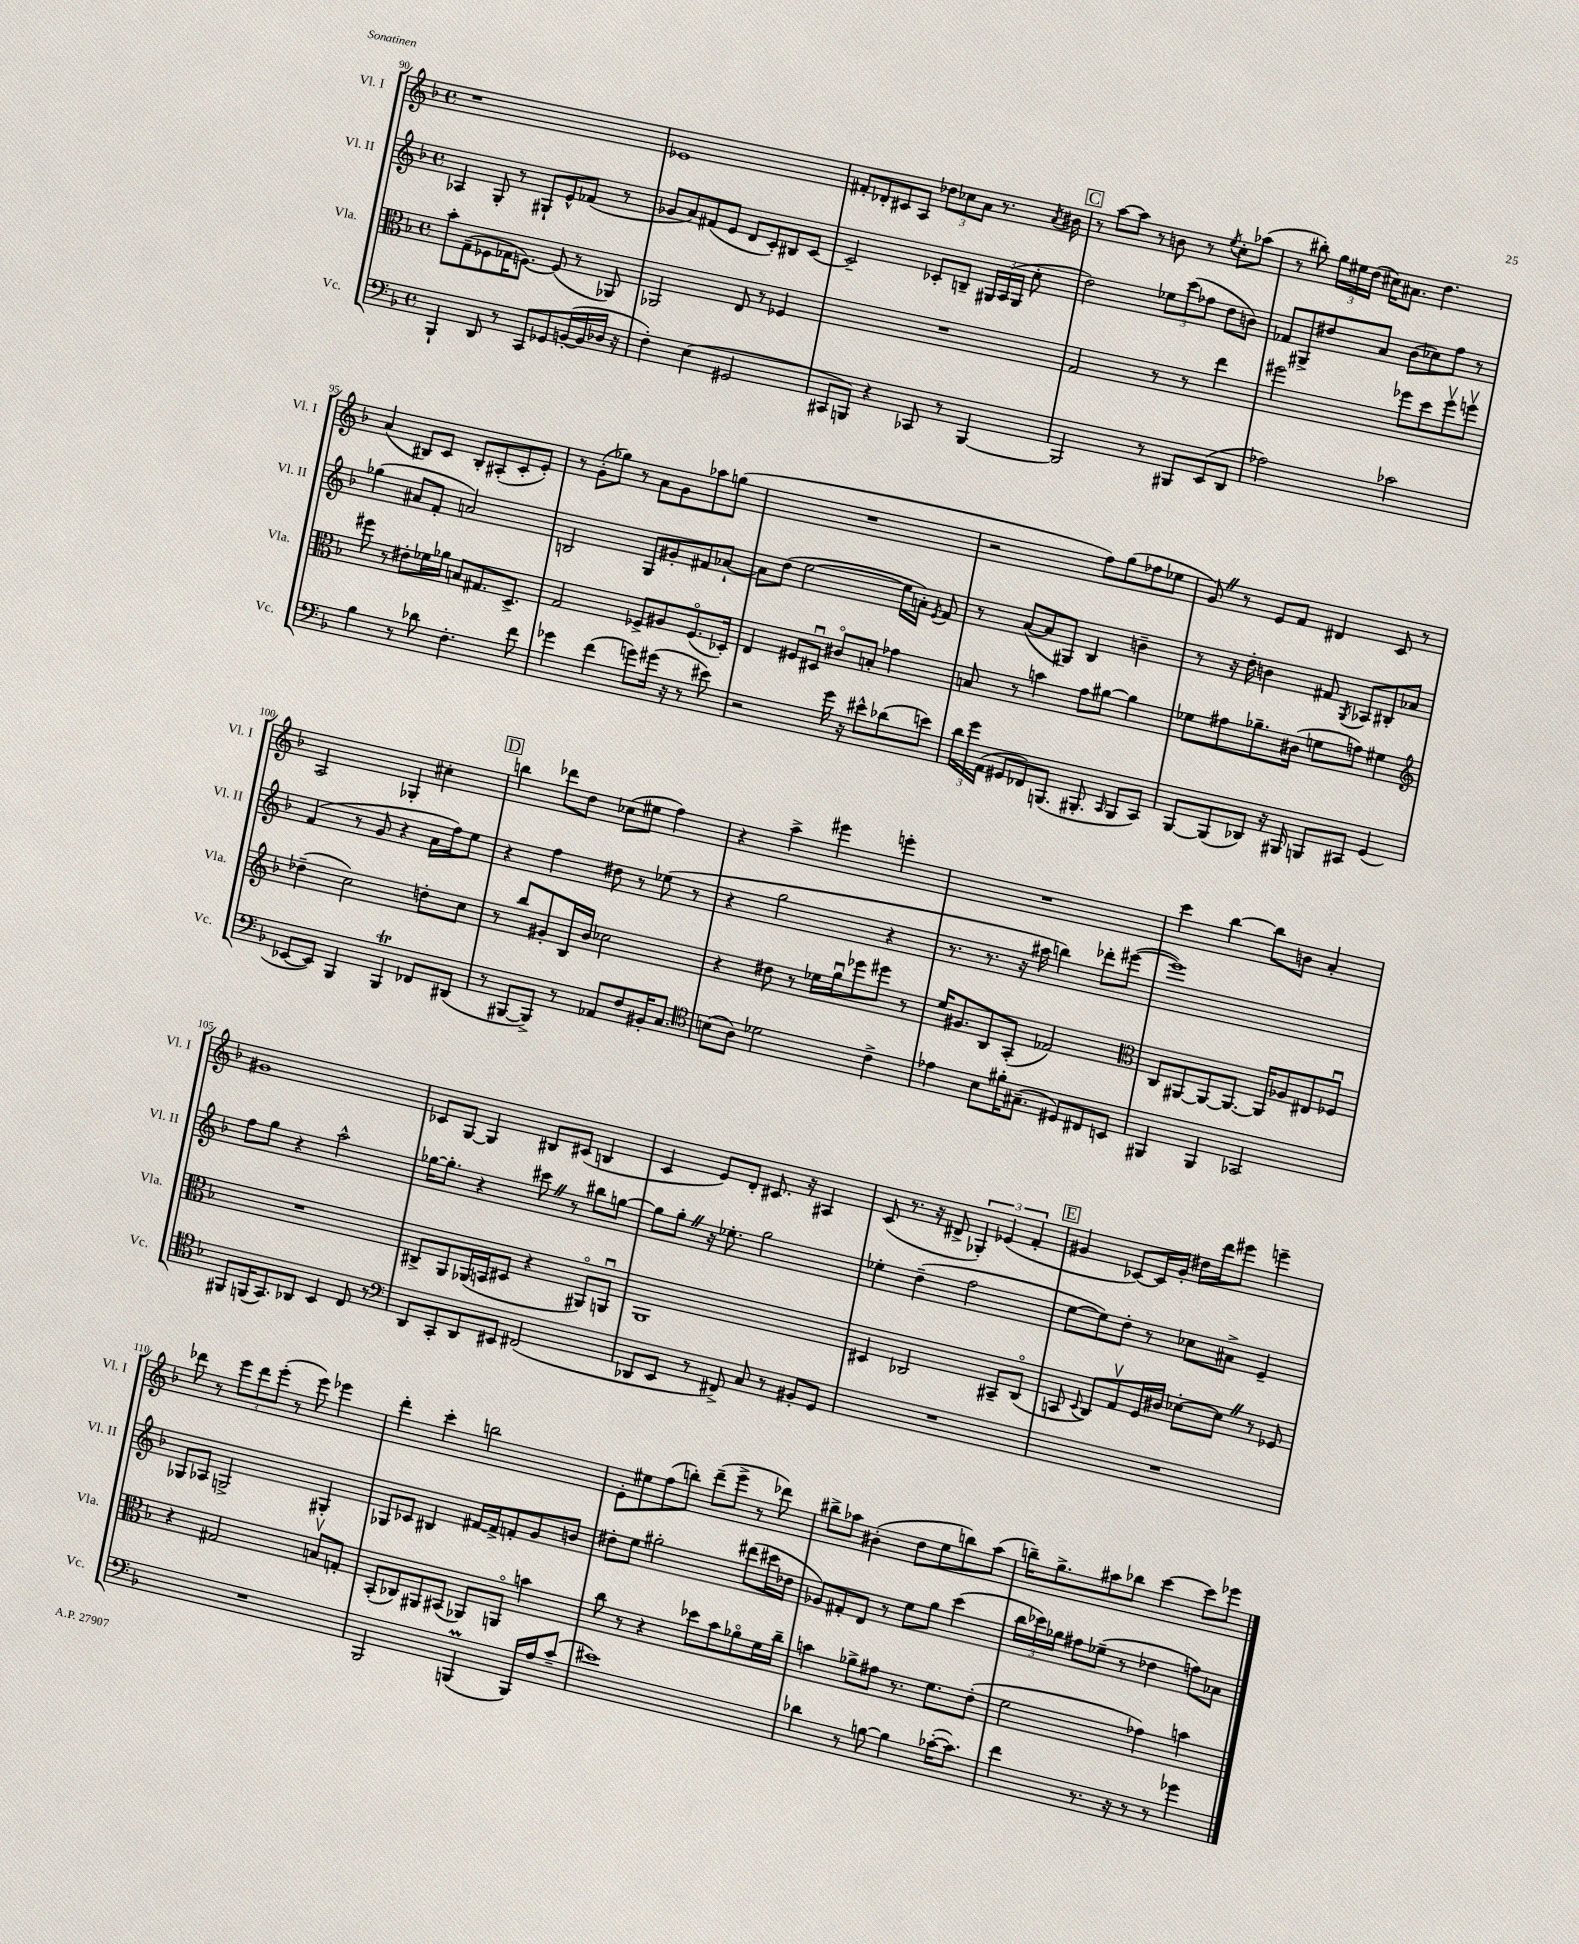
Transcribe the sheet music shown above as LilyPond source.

<<
\new StaffGroup <<
\new Staff = "s0" \with { instrumentName = "Vl. I" shortInstrumentName = "Vl. I" } {
    \clef treble \key f \major \defaultTimeSignature \time 4/4
    \autoBeamOff r1 |
    ees'1 |
    fis'8[-. des'8-. cis'8 a8] \tuplet 3/2 { des''8[ ces''8 a'8] } r8. \acciaccatura { a'8 } bis'16 |
    \mark \markup { \box "C" } r8 a''8[~ a''8] r8 b'8 r8 \acciaccatura { e''8 } c''8[-. aes''8]( |
    r8 bis''8-.) \tuplet 3/2 { g''16[ eis''16 d''16]( } cis''16[) ais'8.] d''4. |
    a'4( bis8[) c'8] bis8[-. ais8-.( c'8-. e'8]-.) |
    r8 g'8[-.( ges''8]) r8 a'8[ g'8 aes''8 g''8]( |
    R1 |
    r2 f''8[) g''8( fes''8 ees''8] |
    g'8) \once \override BreathingSign.text = \markup { \musicglyph "scripts.caesura.straight" } \breathe r8 e'8[ f'8] dis'4 c'8 r8 |
    a2 ges4-. cis''4-. |
    \mark \markup { \box "D" } b''4 des'''8[ d''8] ces''8[( eis''8] f''4) |
    r4 a''4-> eis'''4 e'''4-. |
    R1 |
    c'''4 bes''4~ bes''8[ b'8] a'4-. |
    gis'1 |
    ces'8[ g8]~ g4 bis8[ cis'8]( b4 |
    c'4 e'8[) d'8]-. cis'8. r16 ais4 |
    c'8( r8. r16 dis'8-> \tuplet 3/2 { ges4-.) ees'4( f'4-. } |
    \mark \markup { \box "E" } gis'4 ces'8[~) ces'16 gis'16]-. dis''16[ d'''16 eis'''8] e'''4-- |
    des'''8 r8 \tuplet 3/2 { e'''8[ des'''8 e'''8]-.( } r8 e'''8) ees'''4 |
    d'''4-. c'''4-. b''2 |
    e'8[-. eis''8 f''8( b''8]-.) d'''8[--( e'''8]-> r8 des'''8) |
    bis''8[-> aes''8] bis'4-.( d''8[ e''8 b''8) aes''8]( |
    b''16[--) g''8.-> ais''8 bes''8] c'''4~ c'''8[ ees'''8] \bar "|." |
}
\new Staff = "s1" \with { instrumentName = "Vl. II" shortInstrumentName = "Vl. II" } {
    \clef treble \key f \major \defaultTimeSignature \time 4/4
    \autoBeamOff aes4 g8-. r8 gis8[-! e'8-^ fes'8]( r8 |
    ges'8[ a'8) fis'8( e'8] d'8[ c'8-.) bis8 c'8]~ |
    c'2-- ces'8[-. b8]-- \tuplet 3/2 { gis16[ a16( gis16] } c''8-. |
    \mark \markup { \box "C" } d''2) \tuplet 3/2 { ees''8[ c'''8( fes''8] } d''8[ b'8]) |
    fes'8[ gis8-> dis''8 a'8] bes'8[( ces''8) f''8] r8 |
    ges''4( ais'8[ f'8]-. a'2) |
    b2 g8[ gis'8-. fis'8 aes'8]~-! |
    aes'8[ d''8]( e''2~ e''16[ a'16]-.) \acciaccatura { e'8 } f'8 |
    r8 a'8[~( a'8 gis8]) bes4 b'4-- |
    r8 r16 d''16-. b'4 fis'8 \acciaccatura { g8 } aes8[ bis8-. aes'8] |
    f'4( r8 g'8 r4 a'16[ f''16) e''8] |
    \mark \markup { \box "D" } r4 f''4 dis''8 r8 ees''8( r8 |
    r4 g''2 r4 |
    r8. r8. r16 ais''16 b''4) des'''8[-. eis'''8]~( |
    eis'''1) |
    f''8[ g''8] r4 a''2-^ |
    ges''16[~ ges''8.]-. r4 cis'''8 \once \override BreathingSign.text = \markup { \musicglyph "scripts.caesura.straight" } \breathe r8 bis''8[ g''8]~ |
    g''8[ g''8]-. \once \override BreathingSign.text = \markup { \musicglyph "scripts.caesura.straight" } \breathe r16 ees''8.-. g''2 |
    ees''4-. d''4--( f''2 |
    \mark \markup { \box "E" } e''8[~ e''8) d''8]-. r8 ces''8[ ais'8]-> e'4-- |
    ges8[ aes8] g2-> gis4-. |
    ges8[ ces'8] bis4 fis'16[~ fis'16-> f'8-. g'8 b'8] |
    dis''8[-. e''8] gis''2-. dis'''8[( cis'''16 des''16] |
    ges'8[) fis'8-. d'8] r8 e''8[ g''8] c'''4( |
    \tuplet 3/2 { bes''16[ ces'''16) ges''16] } fis''8[ ees''8]--( r8 des''4 f''8[) aes'8] \bar "|." |
}
\new Staff = "s2" \with { instrumentName = "Vla." shortInstrumentName = "Vla." } {
    \clef alto \key f \major \defaultTimeSignature \time 4/4
    \autoBeamOff bes'8[-. g8--( fes8 ges16 f8.]~) f8( r8 aes,8) |
    aes,2 e8 r8 fes4 |
    R1 |
    \mark \markup { \box "C" } g2 r8 r8 e''4 |
    fis''2 fes''8[ d''8 fes''8\upbow f''8]\upbow |
    fis''8 r8 eis'8[-. fes'16 aes'16] b8[ gis8. d8.]-> |
    g2 fes8[-> ais8 fes8.\flageolet( des16]-.) |
    e4 fis8[ dis8]\downbow cis'8[\flageolet b8]-. ges'4 |
    b8 r8 b'4 g'8[ ais'8]~ ais'4 |
    fes'8[ gis'8 aes'8.-- cis'16]( f'8[ g'8]) fis'4 |
    \clef treble des''4--( c''2) d''8[-. c''8] |
    \mark \markup { \box "D" } r8 bes''8[ gis'8-. bes16 bes'16] ces''2 |
    r4 dis''8 r8 ees''16[ g''16\downbow ees'''8 eis'''8] r8 |
    e''16[ gis'8. bes8 a8]-.( fes'2) |
    \clef alto c8[ ais,8~ ais,8~ ais,8.]~ ais,16[ aes8 eis8 fes8]\downbow |
    R1 |
    cis8[-> a,8 aes,16( b,16 dis8] r4 ais,8[\flageolet) a,8]\downbow |
    a,1 |
    dis4 ces2 bis,8[-- ces8]\flageolet( |
    \mark \markup { \box "E" } b,8 \appoggiatura { d8 } c8[) g8\upbow f16 cis'16] des'8[~-. des'8] \once \override BreathingSign.text = \markup { \musicglyph "scripts.caesura.straight" } \breathe r8 fes8 |
    r4 gis2 b8[\upbow g8]-. |
    bes,8[-.( ces8) ais,8 bis,8]( aes,8[) a,8]\flageolet b'4 |
    c''8 r8 r4 des''8[ bes'8 aes'8\flageolet f'16 c''16]-- |
    b'4 aes'8[-> gis'8] r8. f'8.[ e'8]-.( |
    f'2 ges'4) b'4 \bar "|." |
}
\new Staff = "s3" \with { instrumentName = "Vc." shortInstrumentName = "Vc." } {
    \clef bass \key f \major \defaultTimeSignature \time 4/4
    \autoBeamOff bes,,4-! d,8 r8 c,8[ ges,8 b,16~-.( b,16 des16] r16 |
    f4-.) e4( gis,2 |
    cis,8[ b,,8]) r4 ces,8 r8 b,,4~ |
    \mark \markup { \box "C" } b,,2 r8 bis,,8[ e,8( d,8] |
    aes2) ces'2 |
    bes4 r8 des'8 f4.-. f'8 |
    ges'4 f'4( g'8[) gis'16]( r16 r8 eis'8) |
    r2 g'16 r16 eis'8[-^ des'8( e'8]) |
    \tuplet 3/2 { d'16[ g'16 a,16]( } gis,8[ fes,8) b,,8.]( bis,,8.-. \grace { c,16 } bis,,8[ c,8]) |
    bes,,8[~ bes,,8( des,8]) r16 bis,,16 b,,8[ cis,8] g,4( |
    ees,8[~ ees,8]) bes,,4 bes,,4\trill fes,8[ dis,8]( |
    \mark \markup { \box "D" } r8 bis,,8[~ bis,,8]->) r8 aes,8[ f8 bis,16-. c8.] |
    \clef tenor b8[( a8]) des'2 c'4-> |
    ees'4 bes8[ fis'16-. gis8.]--( dis8[) cis8 b,8] |
    fis,4 fis,4 ges,2 |
    fis,8[ f,16( g,8.) aes,8] bes,4 c8 r8 |
    \clef bass d,8[ c,8-. d,8 eis,8] fis,2( |
    des,8[ e,8] r8 fis,8->) c8 r8 bis,8[-. g,8] |
    R1 |
    \mark \markup { \box "E" } R1 |
    R1 |
    bes,,2 b,,4\prall( b,,16[) a16 c'8]--( |
    eis'1) |
    des'4 r8 b8~ b4 ces'16[~-.( ces'8.]) |
    f'4 r8. r16 r8 r8 ges'4 \bar "|." |
}
>>
>>
\layout { \context { \Score currentBarNumber = #90 } }
